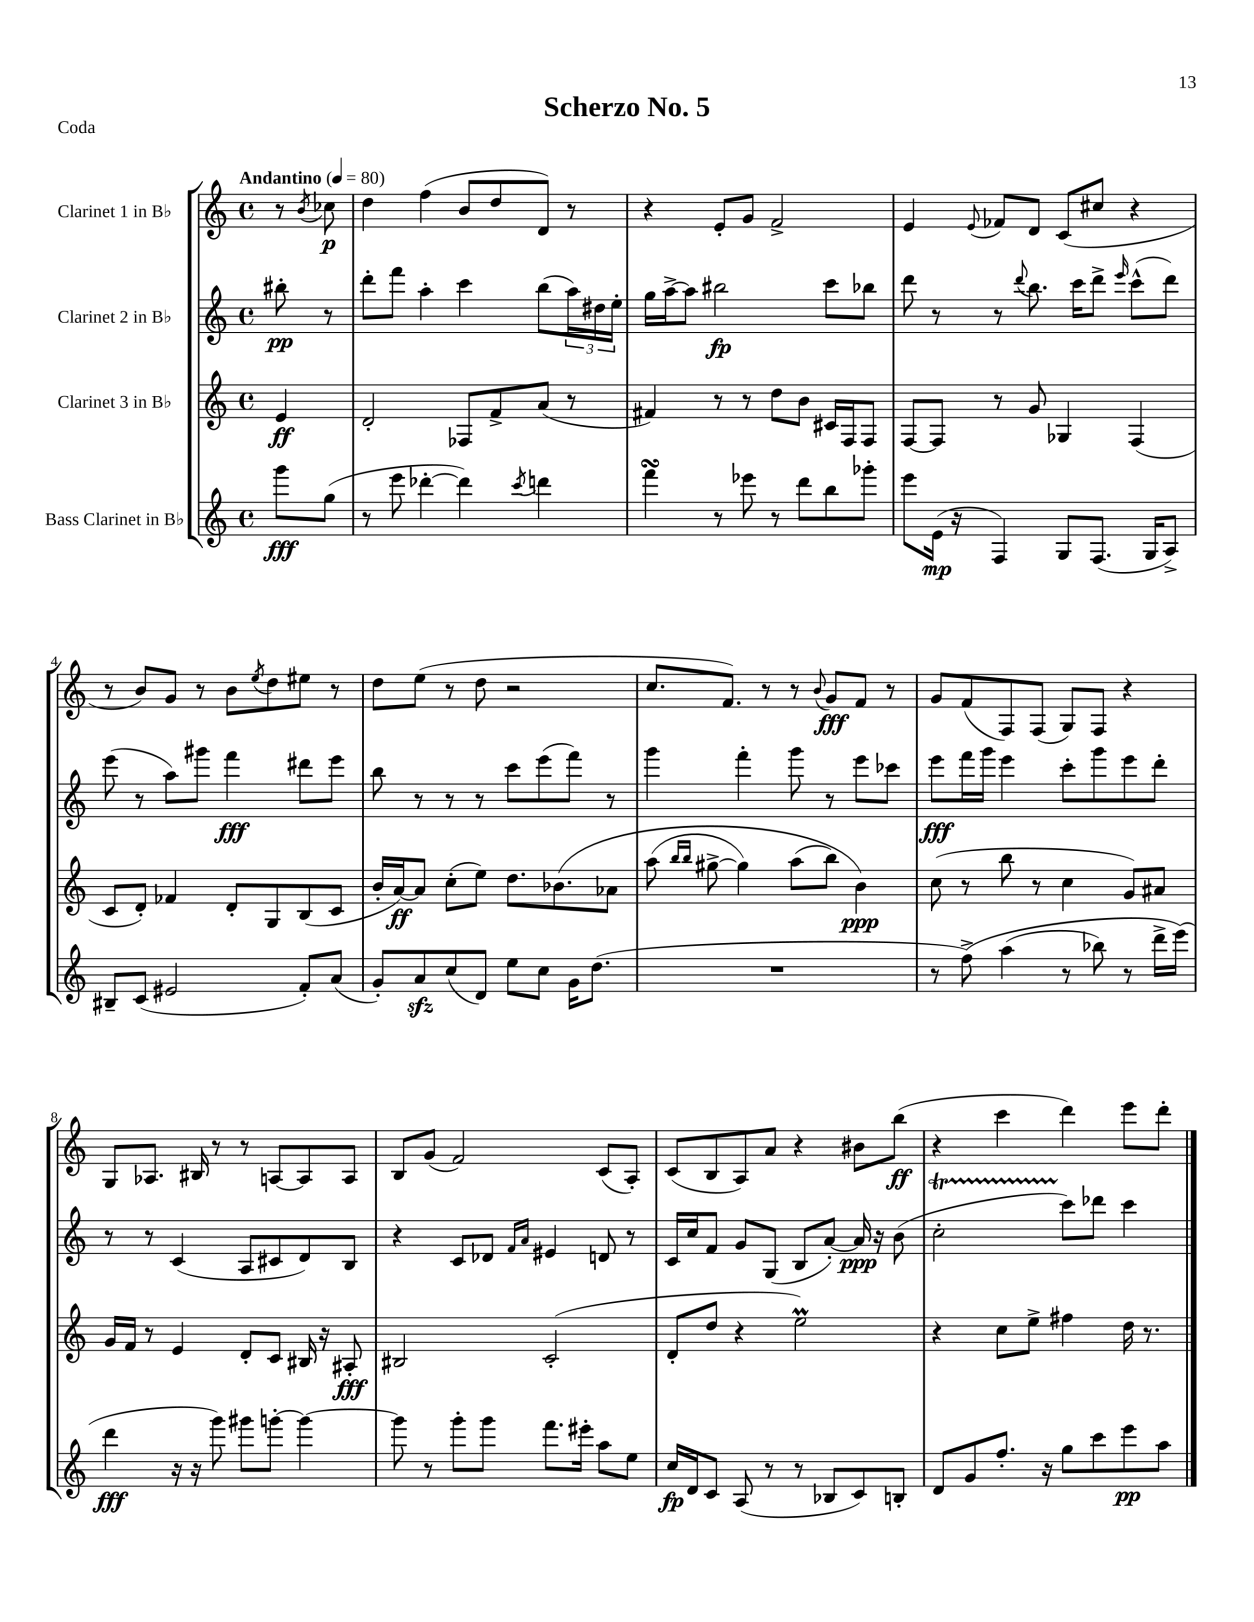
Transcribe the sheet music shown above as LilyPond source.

\header { title = "Scherzo No. 5" piece = "Coda" }
<<
\new StaffGroup <<
\new Staff = "s0" \with { instrumentName = "Clarinet 1 in Bb" } {
    \clef treble \key c \major \defaultTimeSignature \time 4/4 \partial 4 \tempo "Andantino" 4 = 80
    r8 \acciaccatura { b'8 } ces''8\p |
    d''4 f''4( b'8 d''8 d'8) r8 |
    r4 e'8-. g'8 f'2-> |
    e'4 \appoggiatura { e'8 } fes'8 d'8 c'8( cis''8 r4 |
    r8 b'8) g'8 r8 b'8 \acciaccatura { e''8 } d''8 eis''8 r8 |
    d''8 e''8( r8 d''8 r2 |
    c''8. f'8.) r8 r8 \appoggiatura { b'8 } g'8\fff f'8 r8 |
    g'8 f'8( f8) f8( g8) f8 r4 |
    g8 aes8. bis16 r8 r8 a8~ a8 a8 |
    b8 g'8( f'2) c'8( a8-.) |
    c'8( b8 a8) a'8 r4 bis'8 b''8\ff( |
    r4 c'''4 d'''4) e'''8 d'''8-. \bar "|." |
}
\new Staff = "s1" \with { instrumentName = "Clarinet 2 in Bb" } {
    \clef treble \key c \major \defaultTimeSignature \time 4/4 \partial 4
    bis''8-.\pp r8 |
    d'''8-. f'''8 a''4-. c'''4 b''8( \tuplet 3/2 { a''16) dis''16 e''16-. } |
    g''16 a''16~-> a''8 bis''2\fp c'''8 bes''8 |
    d'''8 r8 r8 \appoggiatura { d'''8 } b''8. c'''16 d'''8-> \grace { e'''16 } c'''8-^( d'''8) |
    e'''8( r8 a''8) gis'''8 f'''4\fff dis'''8 e'''8 |
    b''8 r8 r8 r8 c'''8 e'''8( f'''8) r8 |
    g'''4 f'''4-. g'''8 r8 e'''8 ces'''8 |
    e'''8\fff f'''16 g'''16 e'''4 c'''8-. g'''8 e'''8 d'''8-. |
    r8 r8 c'4( a8 cis'8 d'8) b8 |
    r4 c'8 des'8 \grace { f'16 a'16 } eis'4 d'8 r8 |
    c'16 c''16 f'8 g'8 g8( b8 a'8~-.) a'16\ppp r16 b'8( |
    c''2-.\startTrillSpan c'''8\stopTrillSpan) des'''8 c'''4 \bar "|." |
}
\new Staff = "s2" \with { instrumentName = "Clarinet 3 in Bb" } {
    \clef treble \key c \major \defaultTimeSignature \time 4/4 \partial 4
    e'4\ff |
    d'2-. fes8 f'8-> a'8( r8 |
    fis'4) r8 r8 d''8 b'8 cis'16 f16 f8 |
    f8~ f8 r8 g'8 ges4 f4( |
    c'8 d'8-.) fes'4 d'8-. g8 b8( c'8 |
    b'16-. a'16~\ff) a'8 c''8-.( e''8) d''8. bes'8.\( aes'8 |
    a''8( \grace { b''16 b''16 } gis''8~-> gis''4) a''8( b''8) b'4\ppp\) |
    c''8( r8 b''8 r8 c''4 g'8) ais'8 |
    g'16 f'16 r8 e'4 d'8-. c'8 bis16 r16 ais8-.\fff |
    bis2 c'2-.( |
    d'8-. d''8 r4 e''2\prall) |
    r4 c''8 e''8-> fis''4 d''16 r8. \bar "|." |
}
\new Staff = "s3" \with { instrumentName = "Bass Clarinet in Bb" } {
    \clef treble \key c \major \defaultTimeSignature \time 4/4 \partial 4
    g'''8\fff g''8( |
    r8 e'''8 des'''4~-. des'''4) \acciaccatura { c'''8 } d'''4 |
    f'''4\turn r8 ees'''8 r8 d'''8 b''8 ges'''8-. |
    e'''8 e'16\mp( r16 f4) g8 f8.( g16 a8->) |
    bis8-- c'8( eis'2 f'8-.) a'8( |
    g'8-.) a'8\sfz c''8( d'8) e''8 c''8 g'16 d''8.( |
    R1 |
    r8 f''8->)\( a''4( r8 bes''8) r8 d'''16-> e'''16(\) |
    d'''4\fff r16 r16 g'''8) gis'''8 g'''8~-. g'''4~ |
    g'''8 r8 g'''8-. g'''8 f'''8. eis'''16-. a''8 e''8 |
    c''16\fp d'16 c'8 a8( r8 r8 bes8 c'8) b8-. |
    d'8 g'8 f''8.-. r16 g''8 c'''8 e'''8\pp a''8 \bar "|." |
}
>>
>>
